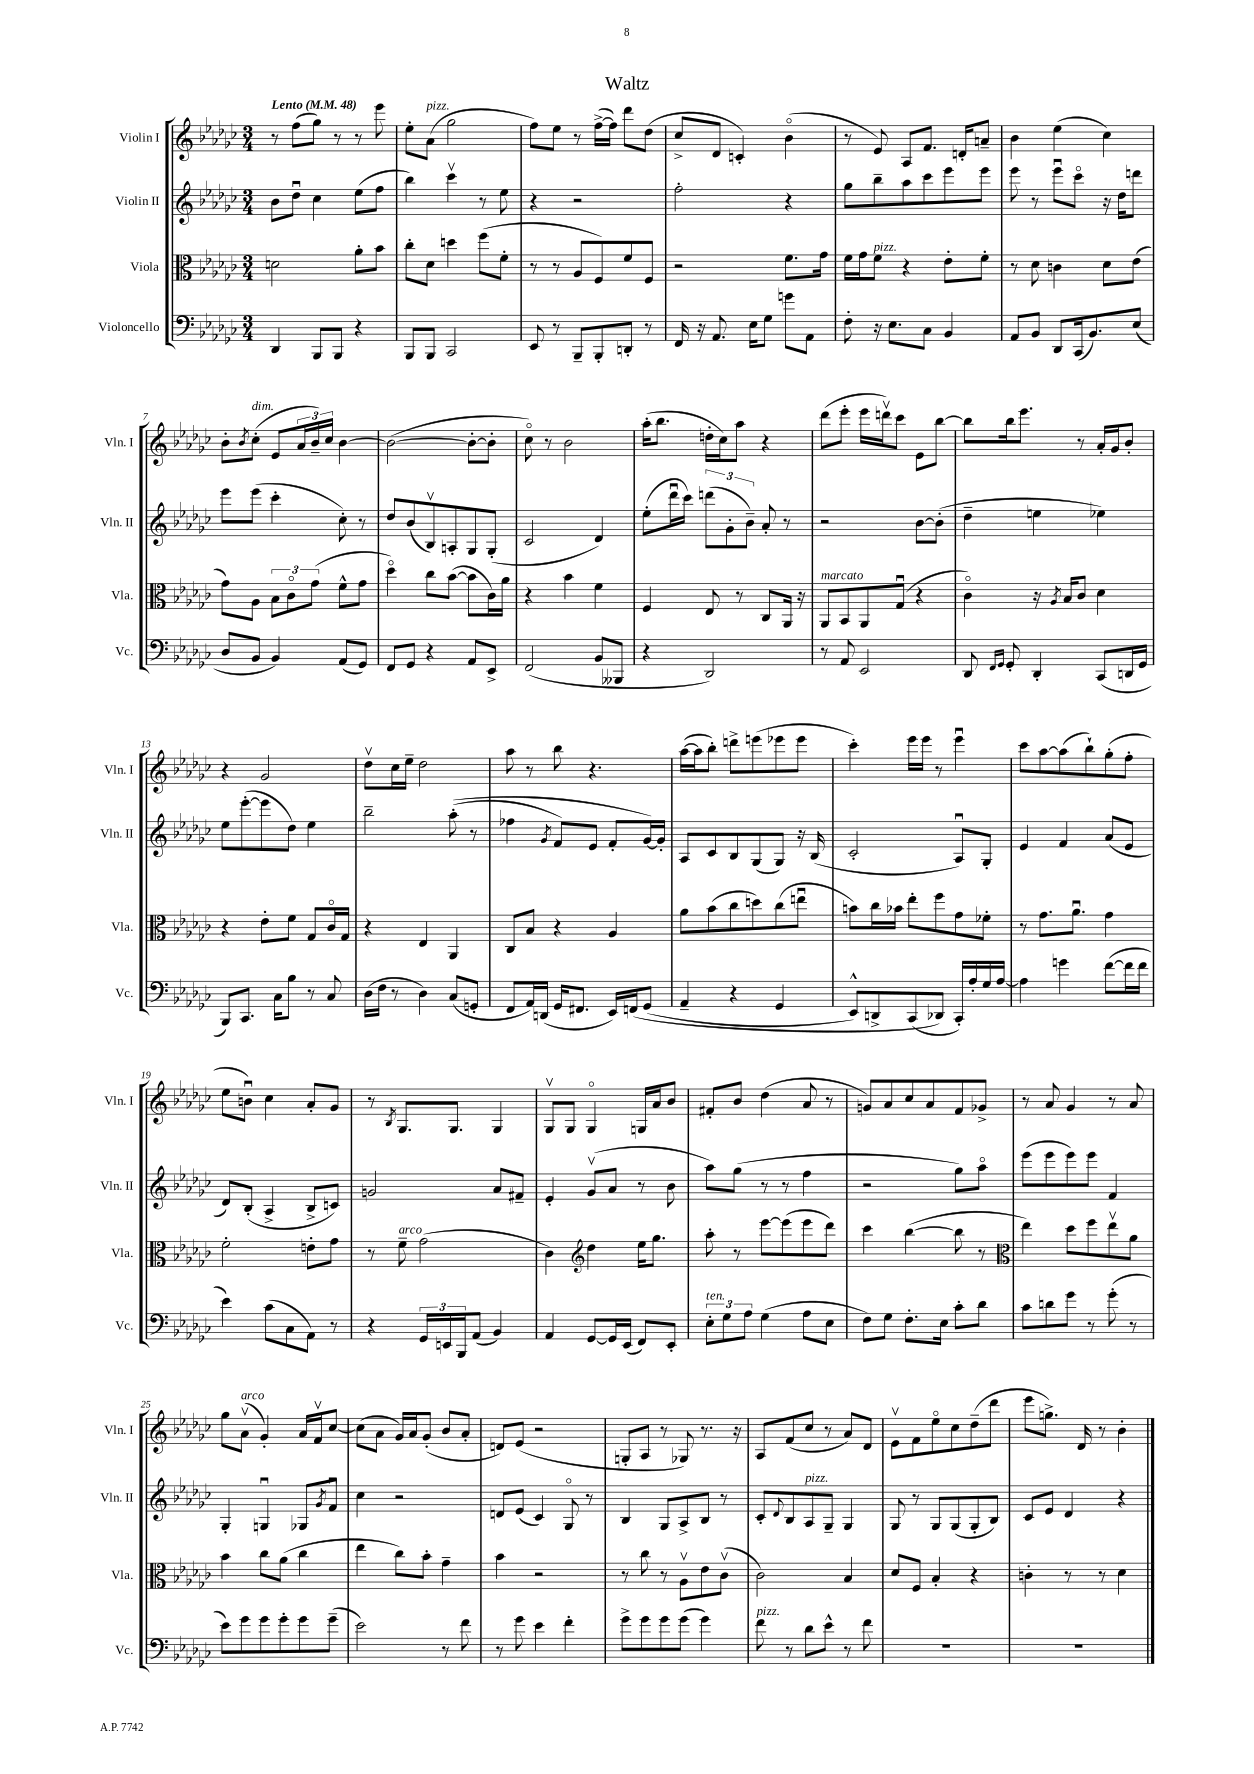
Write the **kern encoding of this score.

**kern	**kern	**kern	**kern
*part4	*part3	*part2	*part1
*staff4	*staff3	*staff2	*staff1
*I"Violoncello	*I"Viola	*I"Violin II	*I"Violin I
*I'Vc.	*I'Vla.	*I'Vln. II	*I'Vln. I
*clefF4	*clefC3	*clefG2	*clefG2
*k[b-e-a-d-g-c-]	*k[b-e-a-d-g-c-]	*k[b-e-a-d-g-c-]	*k[b-e-a-d-g-c-]
*M3/4	*M3/4	*M3/4	*M3/4
*MM48	*MM48	*MM48	*MM48
=1	=1	=1	=1
!	!	!	!LO:TX:a:B:t=Lento
4DD-/	2dn\	8b-\L	8r
.	.	8dd-u\J	(8ff\L
8BBB-/L	.	4cc-\	8gg-\J)
8BBB-/J	.	.	8r
4r	8a-'\L	(8ee-\L	8r
.	8b-\J	8ff\J	8eee-\
=2	=2	=2	=2
8BBB-/L	8cc-'\L	4bb-\)	8ee-'\L
!	!	!	!LO:TX:a:i:t=pizz.
8BBB-/J	8d-\J	.	(8a-\J
2CC-/	4ddn\	4ccc-v\	2gg-\
.	(8ff\L	8r	.
.	8f'\J	8ee-\	.
=3	=3	=3	=3
8EE-/	8r	4r	8ff\L)
8r	8r	.	8ee-\J
8BBB-~/L	8A-/L	2r	8r
8BBB-'/	8F/)	.	([16ff^\LL
.	.	.	16ff\JJ])
8DDn'/J	8f/	.	8ddd-\L
8r	8F/J	.	(8dd-\J
=4	=4	=4	=4
16FF/	2r	2ff'\	8cc-^/L
16r	.	.	.
8.AA-/	.	.	8d-/J
.	.	.	4cn'/)
16E-\KL	.	.	.
8G-\J	.	.	.
8gn\L	8.f\L	4r	(4b-\
8AA-\J	.	.	.
.	16g-\Jk	.	.
=5	=5	=5	=5
8F'\	16f\LL	8gg-\L	8r
.	16g-\J	.	.
!	!LO:TX:a:i:t=pizz.	!	!
16r	8f\J	8bb-~\	8e-/)
8.E-\L	.	.	.
.	4r	8aa-\	8A-/L
8C-\J	.	8ccc-\	8.f/J
4BB-/	8e-'\L	8eee-\	.
.	.	.	16dn'/KL
.	8f'\J	8eee-\J	8an~/J
=6	=6	=6	=6
8AA-/L	8r	8eee-\	4b-\
8BB-/J	8d-\	8r	.
8DD-/L	4cn\	8eee-u\L	(4ee-\
(16CC-/k	.	8ccc-\J	.
8.BB-/)	.	.	.
.	8d-\L	16r	4cc-\)
.	.	16dd-\KL	.
(8E-/J	(8e-\J	8dddn\J	.
!!LO:LB:g=z
=7	=7	=7	=7
8D-/L	8g-\L)	8eee-\L	8b-'\L
.	.	.	8qb-/
!	!	!	!LO:TX:a:i:t=dim.
8BB-/J	8A-\J	(8eee-\J	(8cc-'\J
4BB-/)	12B-\L	4ccc-'\	8e-/L
.	12c-\	.	.
.	.	.	24a-/L
.	(12g-\J	.	24b-~/)
.	.	.	24cc-/JJ
(8AA-/L	8f^^\L	8cc-'\)	[4b-\
8GG-/J)	8g-\J	8r	.
=8	=8	=8	=8
8FF/L	4dd-\)	8dd-/L	(2b-\_
8GG-/J	.	(8b-/	.
4r	8cc-\L	8B-v/)	.
.	([8b-\J	8An'/	.
8AA-/L	8b-\L]	8G-/	8b-'\L_
8EE-^/J	16c-\L)	(8G-'/J	8b-'\J]
.	16a-\JJ	.	.
=9	=9	=9	=9
(2FF/	4r	2c-/	8cc-\)
.	.	.	8r
.	4b-\	.	2b-\
8BB-/L	4f\	4d-/)	.
8BBB--X/J	.	.	.
=10	=10	=10	=10
4r	4F/	(8ee-'\L	(16aa-'\KL
.	.	.	8.bb-\J
.	.	16ddd-u\L	.
.	.	16ccc-\JJ)	.
2DD-/)	8E-/	(12dddn\L	16ddn'\LL
.	.	.	16cc-\J)
.	.	12g-'\	.
.	8r	.	8aa-\J
.	.	12b-~\J)	.
.	8C-/L	8a-'/	4r
.	16AA-/Jk	8r	.
.	16r	.	.
=11	=11	=11	=11
!	!LO:TX:a:i:t=marcato	!	!
8r	8AA-/L	2r	(8ddd-\L
8AA-/	8BB-/	.	8eee-'\J
2EE-/	8AA-/	.	16eee-\LL
.	.	.	16dddnv\J)
.	(8G-u/J	.	8ccc-\J
.	4r	[8b-\L	8e-\L
.	.	(8b-'\J]	[8bb-\J
=12	=12	=12	=12
8DD-/	4c-\)	4dd-~\	8bb-\L]
16qqFF/LL	.	.	.
16qqGG-/JJ	.	.	.
8GG-'/	.	.	16bb-\k
.	.	.	8.eee-\J
4DD-'/	16r	4een\	.
.	8qA-/	.	.
.	16B-/KL	.	.
.	8c-/J	.	8r
(8CC-/L	4d-\	4ee-X\)	16a-'/LL
.	.	.	16g-/J
16DDn/L	.	.	8b-'/J
16GG-/JJ	.	.	.
!!LO:LB:g=z
=13	=13	=13	=13
8BBB-/L)	4r	8ee-\L	4r
8.CC-/J	.	([8eee-'\	.
.	8e-'\L	8eee-\]	2g-/
16C-\KL	.	.	.
8B-\J	8f\J	8dd-\J)	.
8r	8G-/L	4ee-\	.
8C-/	16c-/L	.	.
.	16G-/JJ	.	.
=14	=14	=14	=14
(16D-\LL	4r	2bb-~\	8dd-v\L
16F\JJ	.	.	.
8r	.	.	16cc-\L
.	.	.	16ee-~\JJ
4D-\)	4E-/	.	2dd-\
(8C-/L	4AA-/	((8aa-'\	.
8GGn'/J	.	8r	.
=15	=15	=15	=15
8FF/L	8C-/L	4ff-X\	8aa-\
16AA-/L)	8B-/J	.	8r
(16DDn/JJ	.	.	.
.	.	8qg-/	.
16GG-/KL	4r	8f/L)	8bb-\
8.FF#X/J	.	.	.
.	.	8e-/J	4.r
16EE-/LL)	4A-/	8f'/L	.
(16FFn/J	.	.	.
(8GG-/J	.	[16g-/L)	.
.	.	16g-'/JJ]	.
=16	=16	=16	=16
4AA-~/	8a-\L	8A-/L	([16aa-\LL
.	.	.	16aa-\J]
.	(8b-\	8c-/	8bb-'\J)
4r	8cc-\	8B-/	8dddn^\L
.	8ddn\)	(8G-/	(8eeen\
4GG-/	(8cc-\	8G-/J)	8eee-X\
.	8eenu\J	16r	8eee-\J
.	.	(16B-/	.
=17	=17	=17	=17
8EE-^^/L)	8bn\L)	2c-'/	4ccc-'\)
8DDn^/	16cc-\L	.	.
.	16b-X\JJ	.	.
(8CC-/	8ee-'\L	.	16eee-\LL
.	.	.	16eee-\JJ
8DD-X/J)	8ff\	.	8r
16CC-'/LL)	8g-\	8A-u/L)	4eee-u\
16A-'/	.	.	.
16G-/	8f-X'\J	8G-'/J	.
[16A-/JJ	.	.	.
=18	=18	=18	=18
4A-\]	8r	4e-/	8ccc-\L
.	8.g-\L	.	[8aa-\
4gn\	.	4f/	(8aa-\]
.	8.a-u\J	.	.
.	.	.	8bb-`\)
([8f\L	4g-\	(8a-/L	(8gg-'\
16f\L]	.	8e-/J	8ff'\J
16f\JJ	.	.	.
!!LO:LB:g=z
=19	=19	=19	=19
4e-\)	2f'\	8d-/L)	8ee-\L
.	.	(8B-'/J	8bnu\J)
(8c-\L	.	4A-^/	4cc-\
8C-\	.	.	.
8AA-\J)	8en'\L	8B-^/L	8a-'/L
8r	8g-\J	8cn/J)	8g-/J
=20	=20	=20	=20
4r	8r	2gn/	8r
.	.	.	8qB-/
!	!LO:TX:a:i:t=arco	!	!
.	8f~\	.	8.G-/L
24GG-/LL	(2g-\	.	.
24EEn/	.	.	.
.	.	.	8.G-/J
24BBB-/J	.	.	.
(8AA-/J	.	.	.
4BB-/)	.	8a-/L	4G-/
.	.	8f#X~/J	.
=21	=21	=21	=21
4AA-/	4c-\)	4e-'/	8G-v/L
.	.	.	8G-/J
*	*clefG2	*	*
[8GG-/L	4dd-\	(8g-v/L	4G-/
16GG-/L]	.	8a-/J	.
(16EE-/JJ	.	.	.
8FF/L)	16ee-\KL	8r	16Gn/LL
.	8.gg-\J	.	16a-/J
8EE-'/J	.	8b-\	8b-/J
=22	=22	=22	=22
!LO:TX:a:i:t=ten.	!	!	!
12E-'\L	8aa-'\	8aa-\L)	8f#X'/L
12G-\	.	.	.
.	8r	(8gg-\J	8b-/J
12A-\J	.	.	.
(4G-\	[8eee-\L	8r	(4dd-\
.	(8eee-\]	8r	.
8A-\L	8eee-\	4ff\	8a-/
8E-\J	8ddd-\J)	.	8r
=23	=23	=23	=23
8F\L)	4ccc-\	2r	8gn/L)
8G-\J	.	.	8a-/
8.F'\L	([4bb-\	.	8cc-/
.	.	.	8a-/
16E-\Jk	.	.	.
8c-'\L	8bb-\]	8gg-\L)	8f/
8d-\J	8r	8aa-\J	8g-X^/J
=24	=24	=24	=24
*	*clefC3	*	*
8c-\L	4ee-\)	(8eee-\L	8r
8dn\	.	8eee-\	8a-/
8g-\J	8dd-\L	8eee-\)	4g-/
8r	8ff\	8eee-\J	.
(8g-'\	8ee-v\	4f/	8r
8r	8a-\J	.	8a-/
!!LO:LB:g=z
=25	=25	=25	=25
8e-\L)	4b-\	4G-'/	8gg-\L
!	!	!	!LO:TX:a:i:t=arco
8g-\	.	.	(8a-v\J
8g-\	8cc-\L	4Gnu/	4g-'/)
8g-'\	(8a-\J	.	.
8g-\	4cc-\	8G-X/L	16a-/LL
.	.	.	16fv/J
.	.	8qg-/	.
(8g-~\J	.	8fu/J	[8cc-/J
=26	=26	=26	=26
2e-\)	4ee-\	4cc-\	(8cc-\L]
.	.	.	8a-\J
.	8cc-\L)	2r	16g-/LL)
.	.	.	16a-/J
.	8b-'\J	.	(8g-'/J
8r	4g-~\	.	8b-/L
8f\	.	.	8a-'/J
=27	=27	=27	=27
8r	4b-\	8dn/L	8dn/L)
8g-\	.	(8e-/J	(8e-/J
4e-\	2r	4c-/)	2r
4f'\	.	8G-/	.
.	.	8r	.
=28	=28	=28	=28
8g-^\L	8r	4B-/	8Gn'/L
8g-\	8cc-\	.	8A-/J
8g-\	8r	8G-/L	8r
(8g-\J	8A-v\L	8A-^/	8G-X/)
4g-\)	8e-\	8B-/J	8.r
.	(8c-v\J	8r	.
.	.	.	16r
=29	=29	=29	=29
!LO:TX:a:i:t=pizz.	!	!	!
8f\	2c-\)	8c-'/L	8A-/L
.	.	8qqd-/	.
8r	.	8B-/	(8f/
!	!	!LO:TX:a:i:t=pizz.	!
8d-\L	.	8A-/	8cc-/J
8e-^^\J	.	8G-~/J	8r
8r	4B-/	4G-/	8a-/L)
8f\	.	.	8d-/J
=30	=30	=30	=30
2.r	8d-/L	8G-/	8e-v\L
.	8F/J	8r	8f\
.	4B-'/	8G-/L	8ee-\
.	.	(8G-/	8cc-\
.	4r	8G-'/	(8dd-~\
.	.	8B-/J)	8ddd-\J
=31	=31	=31	=31
2.r	4cn'\	8c-/L	8eee-\L
.	.	8e-/J	8.ggn^\J)
.	8r	4d-/	.
.	.	.	16d-/
.	8r	.	8r
.	4d-\	4r	4b-'\
==	==	==	==
*-	*-	*-	*-
